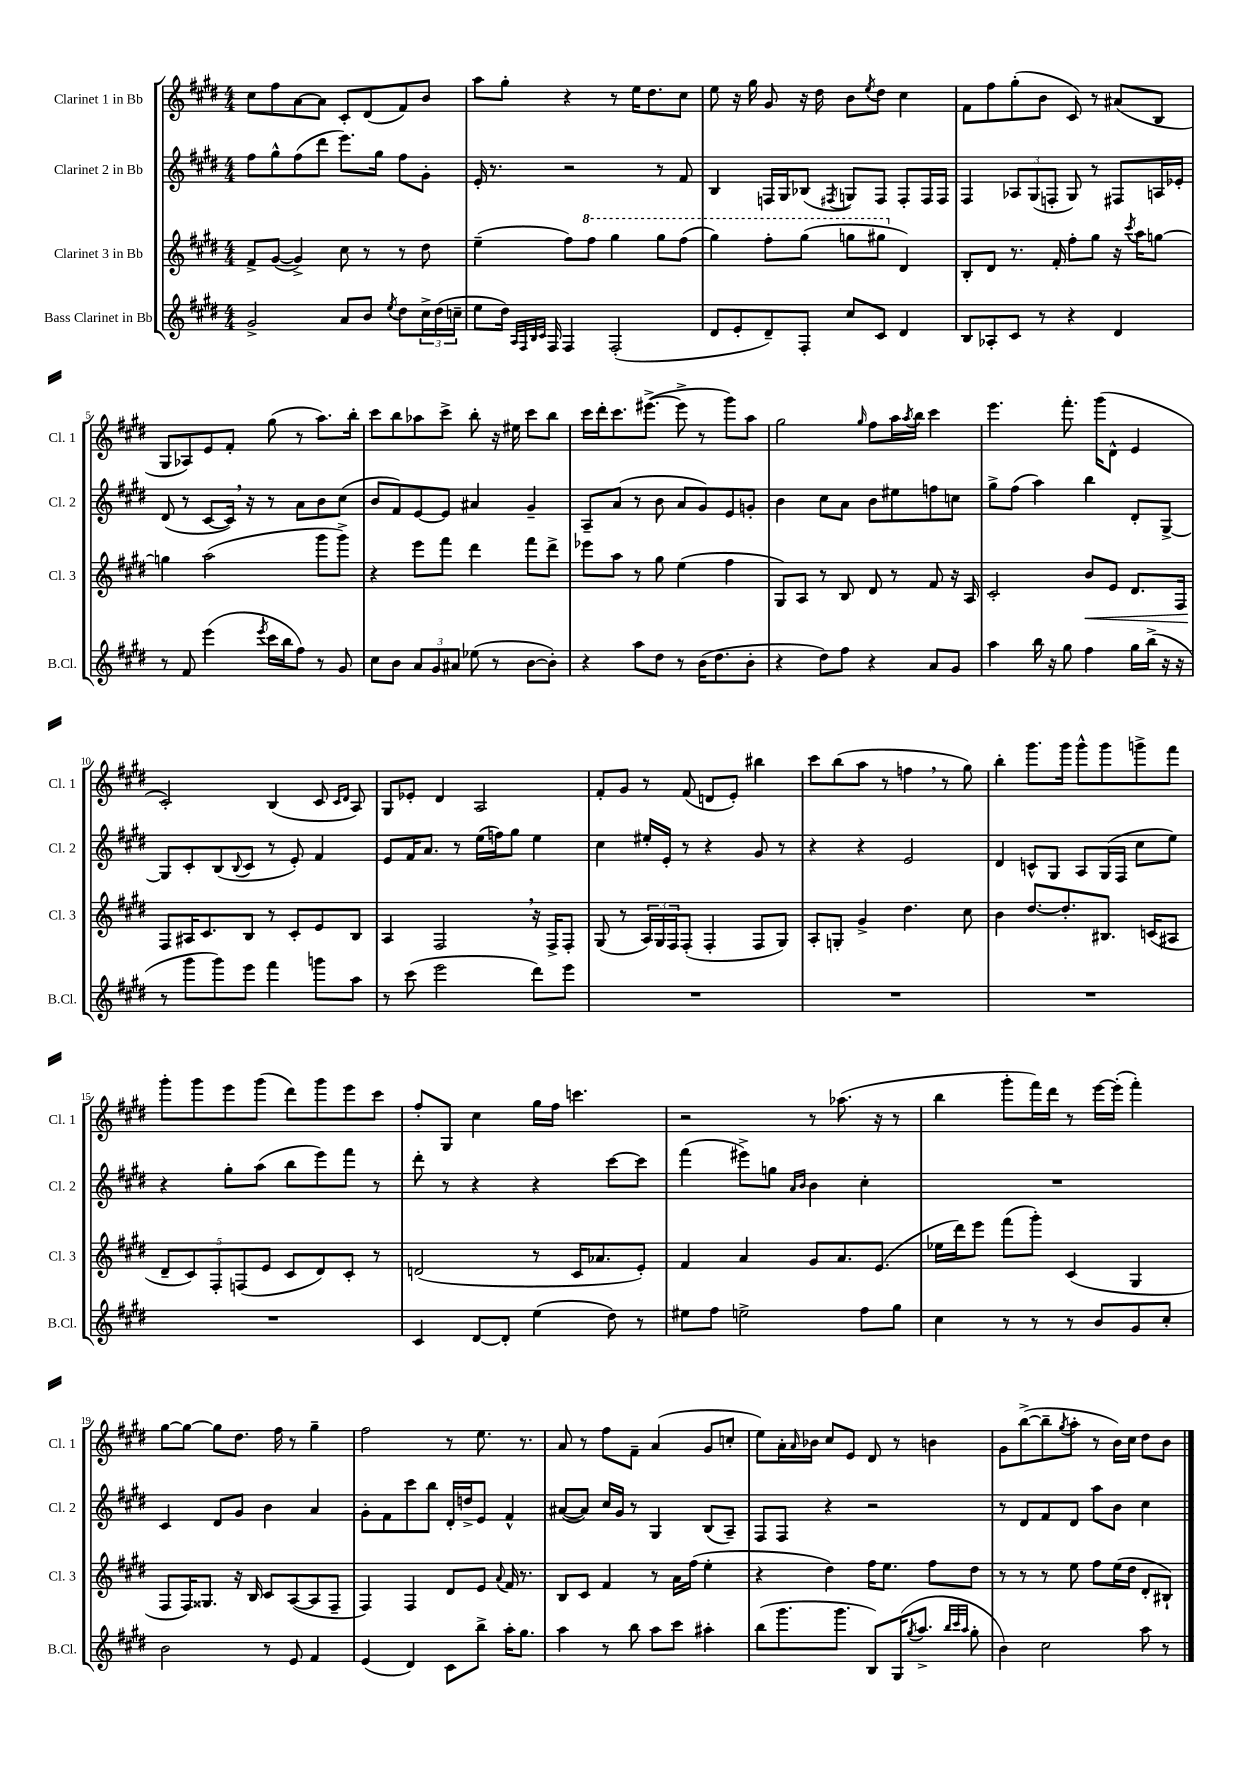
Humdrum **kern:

**kern	**kern	**kern	**kern
*staff4	*staff3	*staff2	*staff1
*clefG2	*clefG2	*clefG2	*clefG2
*k[f#c#g#d#]	*k[f#c#g#d#]	*k[f#c#g#d#]	*k[f#c#g#d#]
*M4/4	*M4/4	*M4/4	*M4/4
2g#^/	8f#^/L	8ff#\L	8cc#\L
.	([8g#/J	8gg#^^\	8ff#\
.	4g#^/])	(8ff#\	[8a\
.	.	8ddd#\J	8a\]J
8a/L	8cc#\	8.eee\L)	8c#'/L
8b/J	8r	.	(8d#/
.	.	16gg#\Jk	.
8qee/	.	.	.
8dd#\L	8r	8ff#\L	8f#/)
24cc#^\L	8dd#\	8g#'\J	8b/J
(24dd#\	.	.	.
24cc~\JJ	.	.	.
=	=	=	=
8ee\L	(4ee~\	16e'/	8aa\L
.	.	8.r	.
16dd#\Jk)	.	.	8gg#'\J
32qqA/LLL	.	.	.
32qqF#/	.	.	.
32qqB/	.	.	.
32qqc#/JJJ	.	.	.
16F#/	.	.	.
4F#/	8ff#\L)	2r	4r
.	8fff#\J	.	.
(2F#'/	4ggg#\	.	8r
.	.	.	16ee\LK
.	.	.	8.dd#\
.	8ggg#\L	8r	.
.	(8fff#\J	8f#/	8cc#\J
=	=	=	=
8d#/L	4ggg#\)	4B/	8ee\
8e'/	.	.	16r
.	.	.	16gg#\
8d#~/)	8fff#'\L	16F/LL	8g#/
.	.	16G#/J	.
8F#'/J	(8ggg#\J	(8B-/J	16r
.	.	.	16dd#\
.	.	8qF#/	.
8cc#/L	8ggg\L	8G/L)	8b\L
.	.	.	8qee/
8c#/J	8ggg#\J	8F#/J	8dd#\J
4d#/	4d#/)	8F#'/L	4cc#\
.	.	16F#/L	.
.	.	16F#/JJ	.
=	=	=	=
8B/L	8B'/L	4F#/	8f#\L
8A-'/	8d#/J	.	8ff#\
8c#/J	8.r	12A-/L	(8gg#'\
.	.	(12G#/	.
8r	.	.	8b\J
.	.	12F'/J	.
.	16f#'/	.	.
4r	8ff#'\L	8G#/)	8c#/)
.	8gg#\J	8r	8r
4d#/	16r	8F#/L	(8a#/L
.	8qccc#/	.	.
.	16aa\LK	.	.
.	[8gg\J	16A/L	8B/J
.	.	16e-'/JJ	.
=	=	=	=
8r	4gg\]	(8d#/	8G#/L
8f#/	.	8r	8A-/)
(4eee\	(2aa\	[8c#/L	8e/
.	.	16c#/]Jk)	8f#'/J
.	.	16r	.
8qeee/	.	.	.
16ccc#\LL	.	8r	(8gg#\
16bb\J	.	.	.
8ff#\J)	.	8a\L	8r
8r	8ggg#\L	8b\	8.aa\L)
8g#/	8ggg#^\J)	(8cc#\J	.
.	.	.	16bb'\Jk
=	=	=	=
8cc#\L	4r	8b/L	8ccc#\L
8b\J	.	8f#/)	8bb\
12a/L	8eee\L	[8e/	8aa-\
12g#/	.	.	.
.	8fff#\J	8e/]J	8ccc#^\J
12a#/J	.	.	.
(8ee-\	4ddd#\	4a#/	8bb'\
8r	.	.	16r
.	.	.	16ee#\
[8b\L	8fff#\L	4g#~/	8ccc#\L
8b'\]J)	8ddd#^\J	.	8bb\J
=	=	=	=
4r	8eee-\L	8A~/L	16ccc#\LL
.	.	.	16ddd#'\J
.	8aa\J	(8a/J	8.ccc#\
8aa\L	8r	8r	.
.	.	.	([8.eee#^\J
8dd#\J	8gg#\	8b\	.
8r	(4ee\	8a/L	8eee#^\]
(16b\LK	.	8g#/)	8r
8.dd#\	.	.	.
.	4ff#\	8e/	8ggg#\L)
8b'\J	.	8g'/J	8aa\J
=	=	=	=
4r	8G#/L)	4b\	2gg#\
.	8A/J	.	.
8dd#\L)	8r	8cc#\L	.
8ff#\J	8B/	8a\J	.
.	.	.	16qqgg#/
4r	8d#/	8b\L	8ff#\L
.	8r	8ee#\	16aa\L
.	.	.	8qaa/
.	.	.	16bb\JJ
8a/L	8f#/	8ff\	4ccc#\
8g#/J	16r	8cc\J	.
.	16A/	.	.
=	=	=	=
4aa\	2c#'/	8gg#^\L	4.eee\
.	.	(8ff#\J	.
16bb\	.	4aa\)	.
16r	.	.	.
8gg#\	.	.	8.fff#'\
4ff#\	8b/L	4bb\	.
.	.	.	(16ggg#\LK
.	8e/J	.	8d#^^\J
16gg#\LL	8.d#/L	8d#'/L	4e/
(16bb^\JJ	.	.	.
16r	.	[8G#^/J	.
16r	16F#/Jk	.	.
=	=	=	=
8r	8F#/L	8G#/]L	2c#'/)
8ggg#\L	16A#/K	8c#'/	.
.	8.c#/	.	.
8ggg#\)	.	(8B/	.
.	.	8qqB/	.
8eee\J	8B/J	8c#/J	.
4fff#\	8r	8r	(4B/
.	8c#'/L	8e'/)	.
8ggg\L	8e/	4f#/	8c#/
.	.	.	16qqc#/LL
.	.	.	16qqd#/JJ
8aa\J	8B/J	.	8A/)
=	=	=	=
8r	4A/	8e/L	8G#/L
(8ccc#\	.	16f#/K	8e-'/J
.	.	8.a/J	.
2eee\	2F#/	.	4d#/
.	.	8r	.
.	.	(16ee\LL	2A/
.	.	16ff\J)	.
.	.	8gg#\J	.
8ddd#\L)	16r	4ee\	.
.	16F#^/LK	.	.
8eee\J	8F#'/J	.	.
=	=	=	=
1r	(8G#/	4cc#\	8f#'/L
.	8r	.	8g#/J
.	24A/LL)	16ee#'/LL	8r
.	24G#/	.	.
.	.	16e'/JJ	.
.	24F#/J	.	.
.	(8F#'/J	8r	(8f#/
.	4F#'/	4r	8d/L
.	.	.	8e'/J)
.	8F#/L	8g#/	4bb#\
.	8G#/J)	8r	.
=	=	=	=
1r	8A'/L	4r	8ccc#\L
.	8G'/J	.	(8bb\
.	4g#^/	4r	8aa\J
.	.	.	8r
.	4.dd#\	2e/	4ff\
.	.	.	8r
.	8cc#\	.	8gg#\)
=	=	=	=
1r	4b\	4d#/	4bb'\
.	[8.dd#/L	8c^^/L	8.ggg#\L
.	.	8G#/J	.
.	8.dd#'/]	.	16ggg#\Jk
.	.	8A/L	8ggg#^^\L
.	8.B#/J	(16G#/L	8ggg#\
.	.	16F#/JJ	.
.	.	8cc#\L	8ggg^\
.	(16c/LK	.	.
.	8A#/J	8ee\J)	8fff#\J
=	=	=	=
1r	10d#~/L	4r	8ggg#'\L
.	10c#/)	.	.
.	.	.	8ggg#\
.	10F#'/	.	.
.	.	8gg#'\L	8eee\
.	(10F/	.	.
.	.	(8aa\J	(8ggg#\J
.	10e/J	.	.
.	8c#/L	8bb\L	8ddd#\L)
.	8d#/)	8eee\)	8ggg#\
.	8c#'/J	8fff#\J	8eee\
.	8r	8r	8ccc#\J
=	=	=	=
4c#/	(2d/	8ddd#'\	8ff#'/L
.	.	8r	8G#/J
[8d#/L	.	4r	4cc#\
8d#'/]J	.	.	.
(4ee\	8r	4r	16gg#\LL
.	.	.	16ff#\JJ
.	16c#/LK	.	4.ccc\
.	8.a-/	.	.
8dd#\)	.	[8ccc#\L	.
8r	8e'/J)	8ccc#\]J	.
=	=	=	=
8ee#\L	4f#/	(4fff#\	2r
8ff#\J	.	.	.
2ee^\	4a/	8eee#^\L)	.
.	.	8gg\J	.
.	.	16qqa/LL	.
.	.	16qqb/JJ	.
.	8g#/L	4b\	8r
.	8.a/	.	(8.aa-\
8ff#\L	.	4cc#'\	.
.	(8.e/J	.	16r
8gg#\J	.	.	8r
=	=	=	=
4cc#\	16ee-\LL	1r	4bb\
.	16ddd#\J)	.	.
.	8eee\J	.	.
8r	(8fff#\L	.	8ggg#'\L
8r	8ggg#'\J)	.	16fff#\L)
.	.	.	16ddd#\JJ
8r	(4c#/	.	8r
8b/L	.	.	[16eee\LL
.	.	.	(16eee'\]JJ
8g#/	4G#/	.	4fff#'\)
8cc#'/J	.	.	.
=	=	=	=
2b\	8F#/L	4c#/	[8gg#\L
.	16F#/K)	.	8gg#\_J
.	8.G##/J	.	.
.	.	8d#/L	8gg#\]L
.	16r	8g#/J	8.dd#\J
.	16B/	.	.
8r	8c#/L	4b\	.
.	.	.	16ff#\
8e/	([8A/	.	8r
4f#/	8A/]	4a/	4gg#~\
.	8F#~/J	.	.
=	=	=	=
(4e/	4F#/)	8g#'\L	2ff#\
.	.	8f#\	.
4d#/)	4F#/	8ccc#\	.
.	.	8bb\J	.
8c#\L	8d#/L	16d#'/LL	8r
.	.	16dd^/J	.
8bb^\J	8e/J	8e/J	8.ee\
.	8qqa/	.	.
16aa'\LK	16f#/	4f#^^/	.
8.gg#\J	8.r	.	8.r
=	=	=	=
4aa\	8B/L	([8a#/L	8a/
.	8c#/J	8a#/]J)	8r
8r	4f#/	16cc#/LL	8ff#\L
.	.	16g#/JJ	.
8bb\	.	8r	8f#~\J
8aa\L	8r	4G#/	(4a/
8ccc#\J	16a\LL	.	.
.	(16ff#\JJ	.	.
4aa#'\	4ee'\	(8B/L	8g#/L
.	.	8A~/J)	8cc'/J
=	=	=	=
(8bb\L	4r	8F#/L	8ee\L)
8.ggg#\	.	8F#/J	16a'\L
.	.	.	16qqa/
.	.	.	16b-\JJ
.	4dd#\)	4r	8cc#/L
8.ggg#\J	.	.	.
.	.	.	8e/J
8B/L)	16ff#\LK	2r	8d#/
.	8.ee\J	.	.
(16G#/K	.	.	8r
8qgg#/	.	.	.
8.aa^/J	.	.	.
.	8ff#\L	.	4b\
32qqbb/LLL	.	.	.
32qqccc#/	.	.	.
32qqaa/JJJ	.	.	.
8gg#'\	8dd#\J	.	.
=	=	=	=
4b\)	8r	8r	8g#\L
.	8r	8d#/L	([8bb^\
2cc#\	8r	8f#/	8bb~\]
.	.	.	8qgg#/
.	8ee\	8d#/J	8aa'\J
.	8ff#\L	8aa\L	8r
.	(16ee\L	8b\J	16b\LL)
.	16dd#\JJ	.	16cc#\JJ
8aa\	8d#'/L	4cc#\	8dd#\L
8r	8B#`/J)	.	8b\J
==	==	==	==
*-	*-	*-	*-
